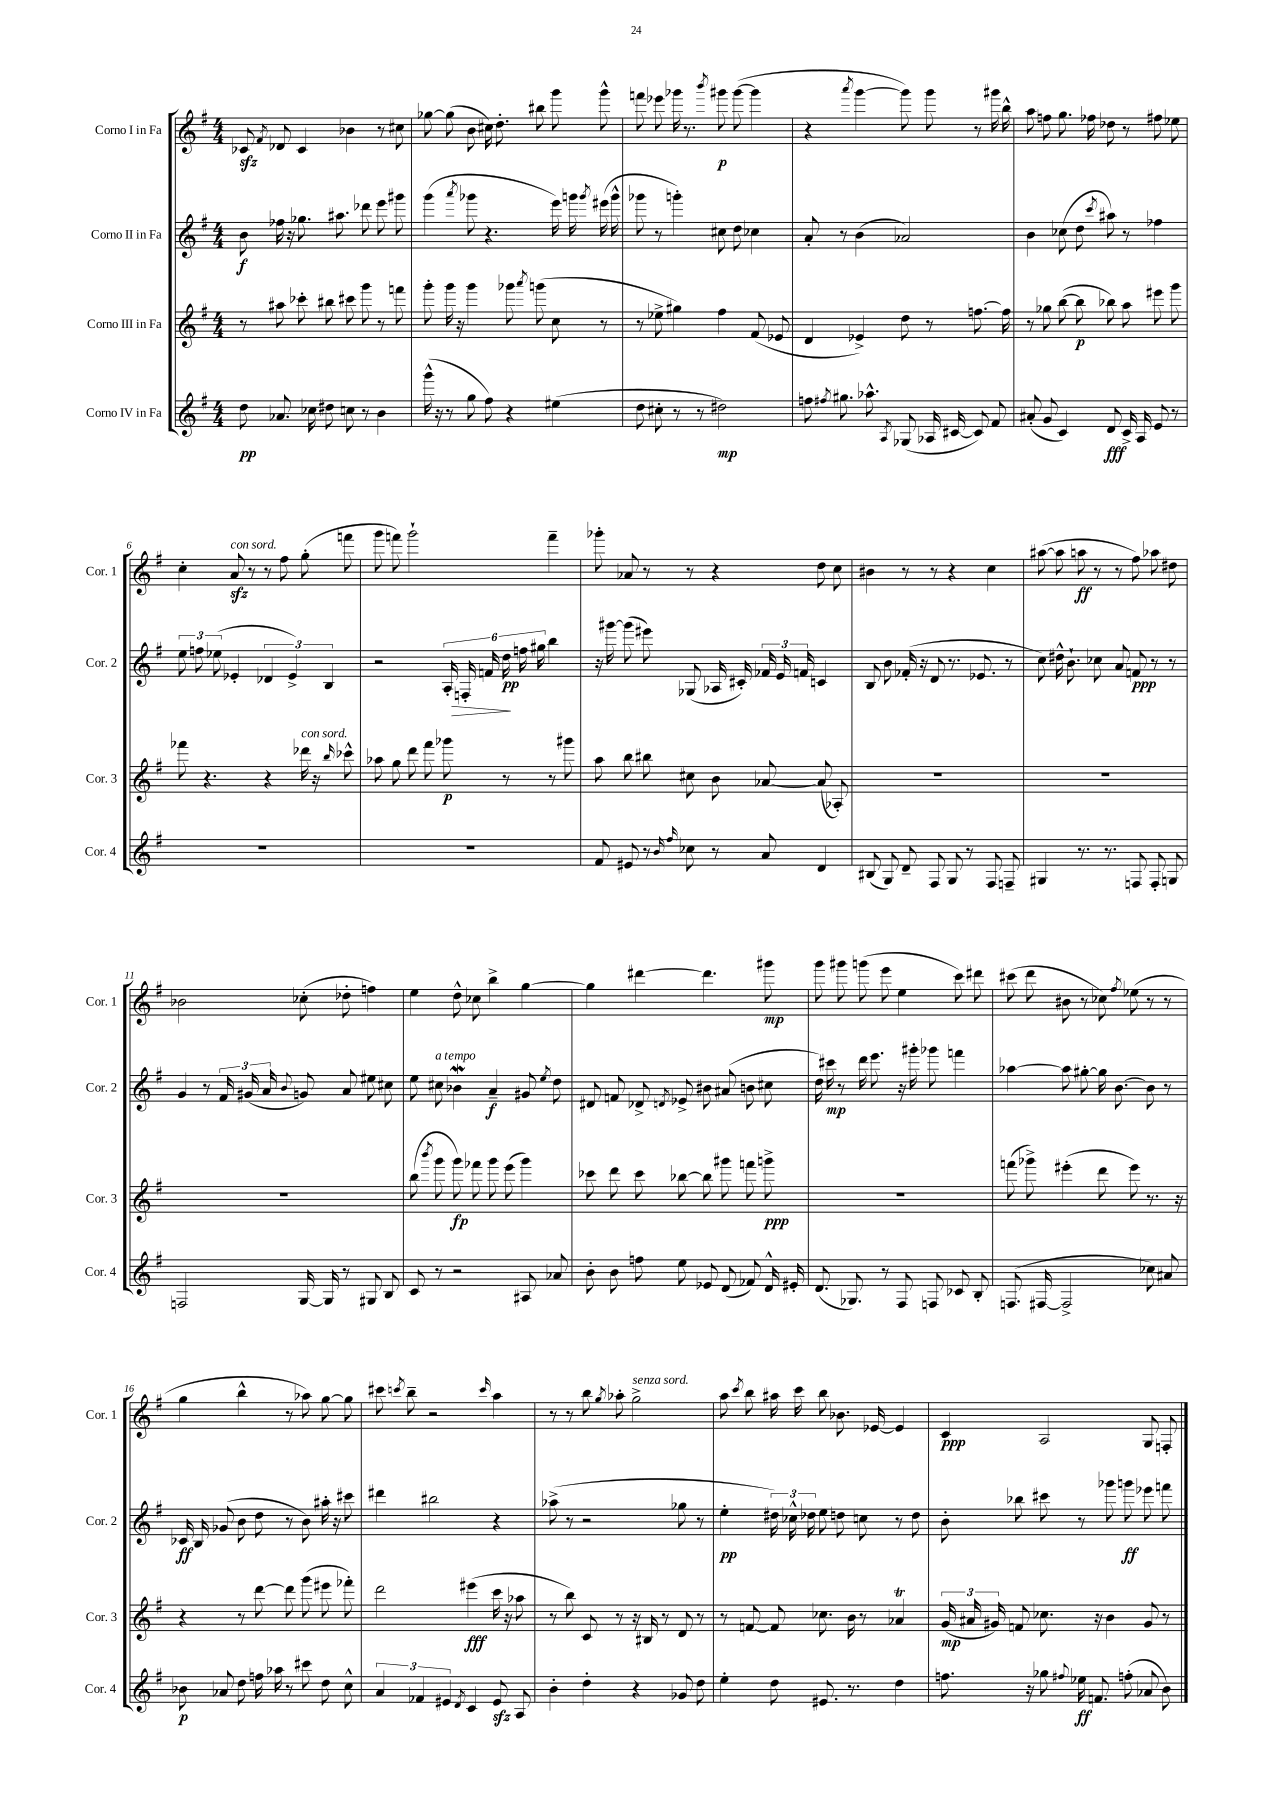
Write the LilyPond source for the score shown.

<<
\new StaffGroup <<
\new Staff = "s0" \with { instrumentName = "Corno I in Fa" shortInstrumentName = "Cor. 1" } {
    \clef treble \key g \major \numericTimeSignature \time 4/4
    \autoBeamOff ces'8\sfz \acciaccatura { fis'8 } des'8 ces'4 bes'4 r8 cis''8 |
    ges''8~ ges''8( b'8 cis''16) d''8.-. bis''8 g'''8 g'''8-^ |
    f'''8 ees'''8 ges'''16 r8. \acciaccatura { b'''8 } gis'''8\p gis'''8~( gis'''4 |
    r4 \acciaccatura { a'''8 } g'''4~ g'''8) g'''8 r8 gis'''16 b''16-^ |
    a''8 f''8 g''8. fes''16 des''8 r8 fis''8 ees''8 |
    c''4-. a'8\sfz^\markup { \italic "con sord." } r8 r8 fis''8 g''8-.( f'''8 |
    g'''8 f'''8) g'''2-! f'''4-- |
    ges'''8-. aes'8 r8 r8 r4 d''8 c''8 |
    bis'4 r8 r8 r4 c''4 |
    ais''8~( ais''8 a''8\ff r8 r8 fis''8) aes''8 dis''8 |
    bes'2 ces''8-.( des''8-. f''4) |
    e''4 d''8-^ ces''8 b''4-> g''4~ |
    g''4 dis'''4~ dis'''4. gis'''8\mp |
    g'''8 gis'''8 g'''8( e'''8 e''4 c'''8) dis'''8 |
    cis'''8( d'''8 bis'8 r8 ces''8) \acciaccatura { fis''8 } ees''8( r8 r8 |
    g''4 b''4-^ r8 aes''8) g''8~ g''8 |
    cis'''8 \acciaccatura { c'''8 } b''8-- r2 \grace { c'''16 } a''4 |
    r8 r8 b''8 \acciaccatura { g''8 } aes''8-. g''2->^\markup { \italic "senza sord." } |
    a''8 \acciaccatura { c'''8 } b''8 ais''16 c'''16 b''8 bes'8. ees'16~ ees'4 |
    c'4\ppp a2 g8 f8-. \bar "|." |
}
\new Staff = "s1" \with { instrumentName = "Corno II in Fa" shortInstrumentName = "Cor. 2" } {
    \clef treble \key g \major \numericTimeSignature \time 4/4
    \autoBeamOff b'8\f fes''16 r16 ges''8. ais''8. des'''8 e'''8 gis'''8 |
    g'''4( \acciaccatura { a'''8 } ges'''8 r4. e'''16) g'''16 \acciaccatura { g'''8 } eis'''16( g'''16-^ |
    ges'''8 r8 g'''4-.) cis''8 d''8 ces''4 |
    a'8-. r8 b'4( aes'2) |
    b'4 ces''8( d''8 \acciaccatura { c'''8 } ais''8) r8 fes''4 |
    \tuplet 3/2 { e''8 f''8 ees''8( } ees'4-. \tuplet 3/2 { des'4 ees'4->) b4 } |
    r2 \tuplet 6/4 { a16-. f16-.\> f'16 d''16\pp\! f''16 gis''16 } b''4 |
    r16 gis'''16~ gis'''8( eis'''8) ges8( aes16 cis'16-.) \tuplet 3/2 { fes'16 e'16 f'16 } c'4 |
    b8 b'8 fes'16-.( r16 d'8 r8. ees'8. r8 |
    c''8) dis''16-^ b'8.-! ces''8 a'8 f'8\ppp r8 r8 |
    g'4 r8 \tuplet 3/2 { fis'16 gis'16( a'16 } \appoggiatura { b'8 } g'8) a'8 eis''8 cis''8 |
    e''8 cis''8^\markup { \italic "a tempo" } bes'4\mordent a'4--\f gis'8 \acciaccatura { e''8 } d''8 |
    dis'8 f'8 des'8-> \acciaccatura { d'8 } ees'8-> bis'8 ais'8( b'8 cis''8 |
    d''16) cis'''16\mp r8 d'''16 e'''8. r16 gis'''16-. ges'''8 f'''4 |
    aes''4~ aes''8 gis''8~-. gis''16 b'8.~ b'8 r8 |
    ces'16\ff b16 ges'8( b'8 d''8 r8 b'8) ais''16-. r16 cis'''8 |
    dis'''4 bis''2 r4 |
    aes''8->( r8 r2 ges''8 r8 |
    e''4-.\pp \tuplet 3/2 { dis''16) ces''16-^ des''16 } e''8 d''8 c''8 r8 d''8 |
    b'8-. bes''8 cis'''8 r8 ges'''8 g'''8\ff ees'''8 f'''8 \bar "|." |
}
\new Staff = "s2" \with { instrumentName = "Corno III in Fa" shortInstrumentName = "Cor. 3" } {
    \clef treble \key g \major \numericTimeSignature \time 4/4
    \autoBeamOff r8 ais''8 ces'''8-. bis''8 cis'''8 g'''8 r8 f'''8 |
    g'''8-. g'''16 r16 g'''4 ges'''8 \acciaccatura { a'''8 } g'''8( c''8 r8 |
    r8 ees''8-> gis''4) fis''4 fis'8( ees'8 |
    d'4 ees'4->) d''8 r8 f''8.~ f''16 |
    r8 ges''8 b''8~( b''8\p bes''8) a''8 eis'''8 g'''8 |
    fes'''8 r4. r4 des'''16^\markup { \italic "con sord." } r16 \grace { b''16 } ces'''8-^ |
    aes''8 g''8 d'''8 fis'''8 ges'''8\p r8 r8 gis'''8 |
    a''8 b''8 bis''8 cis''8 b'8 aes'8~ aes'8( aes8-.) |
    R1 |
    R1 |
    R1 |
    b''8( \acciaccatura { b'''8 } g'''8 g'''8\fp) fes'''8 g'''8 e'''8( g'''4) |
    ces'''8 d'''8 ces'''8 bes''8~ bes''8 gis'''8 f'''8 g'''8->\ppp |
    R1 |
    f'''8( ges'''8->) eis'''4-.( d'''8 eis'''8) r8. r16 |
    r4 r8 d'''8~ d'''8 g'''8( eis'''8 fes'''8-.) |
    d'''2 eis'''4\fff( c'''16 r16 aes''8 |
    r8 b''8) c'8 r8 r16 bis16 r8 d'8 r8 |
    r8 f'8~ f'8 ces''8. b'16 r8 aes'4\trill |
    \tuplet 3/2 { g'16\mp( ais'16 gis'16) } f'8 ces''8. r16 b'4 gis'8 r8 \bar "|." |
}
\new Staff = "s3" \with { instrumentName = "Corno IV in Fa" shortInstrumentName = "Cor. 4" } {
    \clef treble \key g \major \numericTimeSignature \time 4/4
    \autoBeamOff d''8\pp aes'8. ces''16 dis''8 c''8 r8 b'4 |
    g'''16-^( r16 r8 g''8 fis''8) r4 eis''4( |
    d''8 cis''8-. r8 r8 dis''2\mp) |
    f''8 \acciaccatura { fis''8 } gis''8. aes''8.-^ \acciaccatura { a8 } ges8( aes16 cis'16~ cis'8) fis'8 |
    ais'8-.( g'8 c'4) d'8\fff c'16-> a16 e'8 r8 |
    R1 |
    R1 |
    fis'8 eis'8 r8 \grace { b'16 fis''16 } ces''8 r8 a'8 d'4 |
    bis8( g8) d'8-- fis8 g8 r8 fis8 f8-- |
    gis4 r8. r8. f8 f8-. g8 |
    f2 g16~ g16 r8 gis8 b8 |
    c'8 r8 r2 ais8 aes'8 |
    b'8-. b'8 f''8 e''8 ees'8 d'8( fes'8) d'16-^ eis'16-. |
    d'8.( ges8.) r8 fis8 f8 ces'8 b8-. |
    f8.( fis16~ fis2-> ces''8) ais'8 |
    bes'8\p aes'8 d''8 f''16 aes''16 r8 cis'''8 d''8 c''8-^ |
    \tuplet 3/2 { a'4 fes'4 eis'4 } \acciaccatura { d'8 } c'4 eis'8\sfz a8 |
    b'4-. d''4-. r4 ges'8 d''8 |
    e''4-. d''8 eis'8. r8. d''4 |
    f''8. r16 ges''8 \appoggiatura { fis''8 } ees''16\ff f'8. f''8-.( aes'8 b'8) \bar "|." |
}
>>
>>
